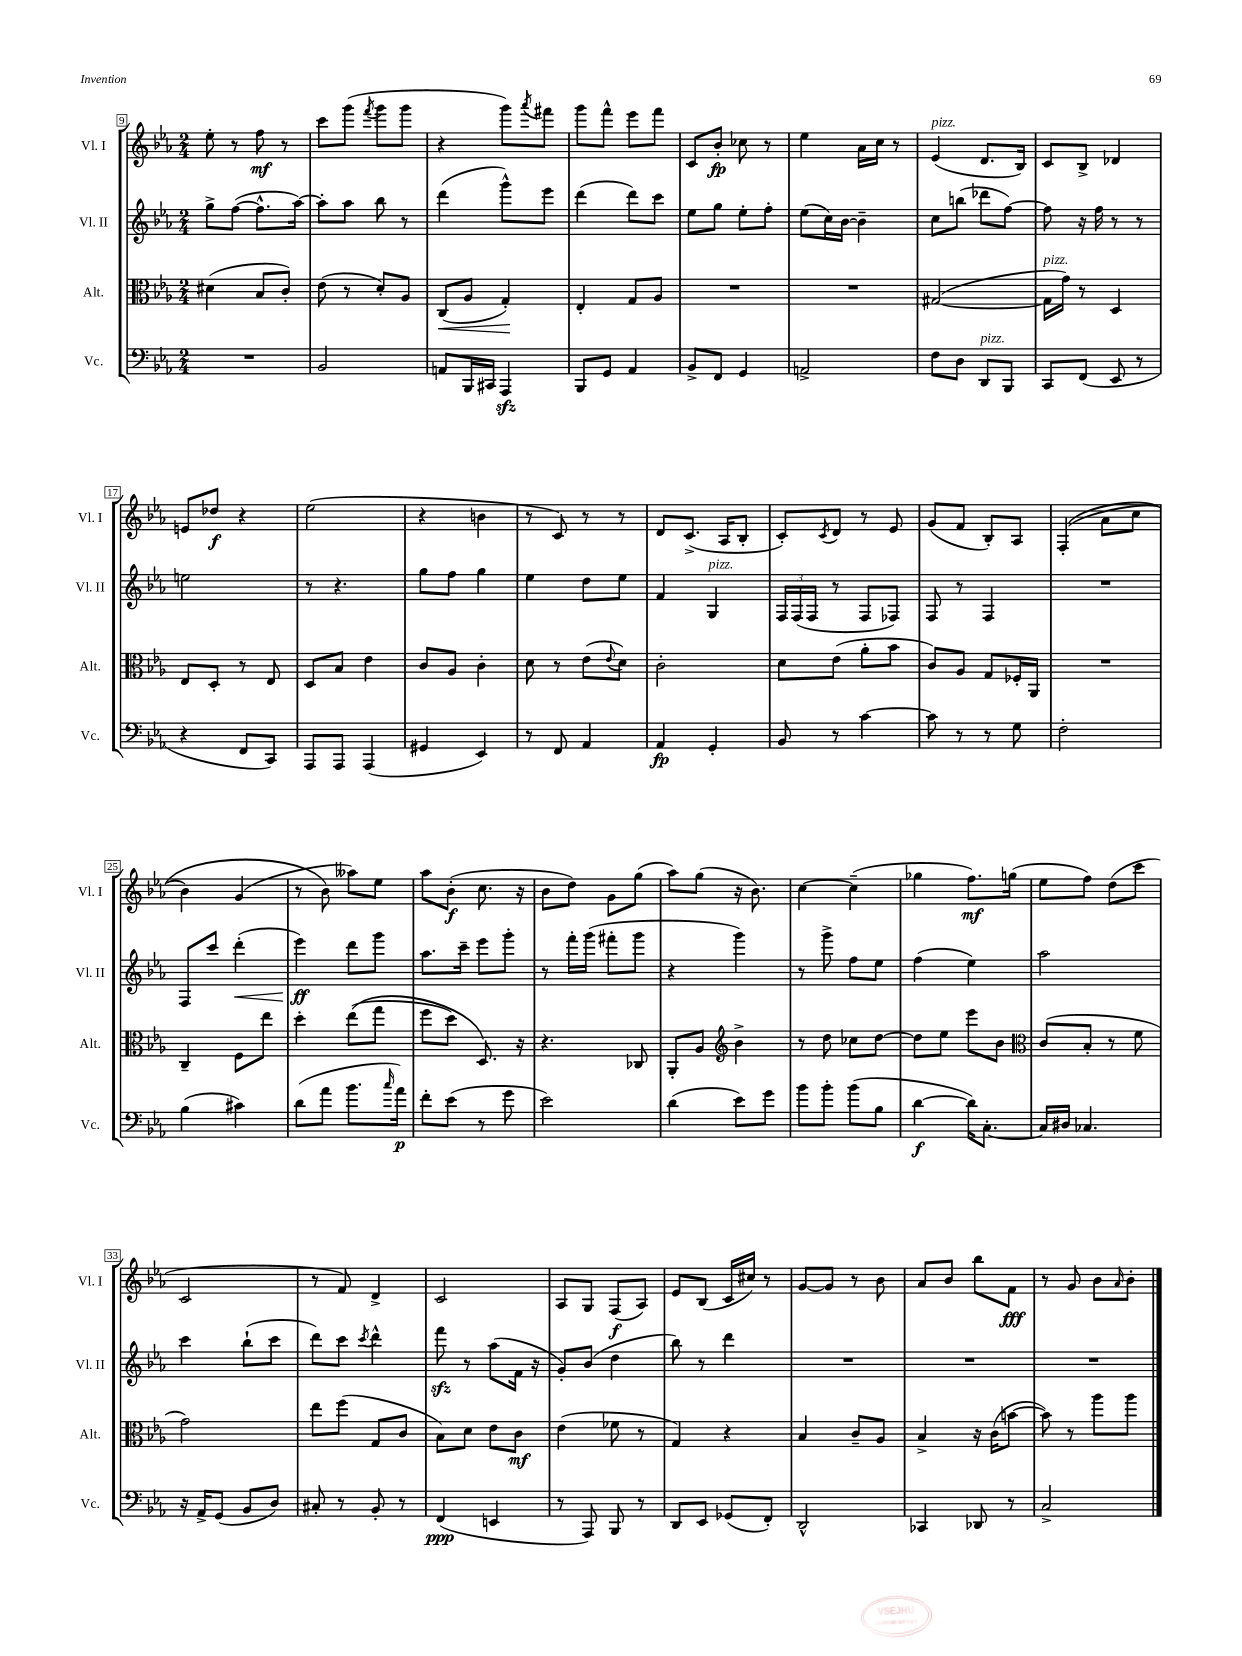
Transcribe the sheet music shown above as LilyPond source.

<<
\new StaffGroup <<
\new Staff = "s0" \with { instrumentName = "Vl. I" shortInstrumentName = "Vl. I" } {
    \clef treble \key ees \major \numericTimeSignature \time 2/4
    ees''8-. r8 f''8\mf r8 |
    c'''8 g'''8( \acciaccatura { f'''8 } g'''8 g'''8 |
    r4 g'''8) \acciaccatura { aes'''8 } fis'''8 |
    g'''8 f'''8-^ ees'''8 f'''8 |
    c'8 bes'8-.\fp ces''8 r8 |
    ees''4 aes'16 c''16 r8 |
    ees'4^\markup { \italic "pizz." }( d'8. bes16) |
    c'8 bes8-> des'4 |
    e'8 des''8\f r4 |
    ees''2( |
    r4 b'4 |
    r8 c'8) r8 r8 |
    d'8 c'8.->( aes16 bes8-. |
    c'8-.) \acciaccatura { c'8 } d'8 r8 ees'8 |
    g'8( f'8 bes8-.) aes8 |
    f4-.(\( aes'8 c''8 |
    bes'4) g'4( |
    r8 bes'8\) aeses''8) ees''8 |
    aes''8 bes'8-.\f( c''8. r16 |
    bes'8 d''8) g'8 g''8( |
    aes''8) g''8( r16 bes'8.) |
    c''4~ c''4--( |
    ges''4 f''8.\mf) g''16( |
    ees''8 f''8) d''8( c'''8 |
    c'2 |
    r8 f'8) d'4-> |
    c'2 |
    aes8 g8 f8\f( aes8) |
    ees'8 bes8( c'16 cis''16) r8 |
    g'8~ g'8 r8 bes'8 |
    aes'8 bes'8 bes''8 f'8\fff |
    r8 g'8 bes'8 \grace { aes'16 } bes'8-. \bar "|." |
}
\new Staff = "s1" \with { instrumentName = "Vl. II" shortInstrumentName = "Vl. II" } {
    \clef treble \key ees \major \numericTimeSignature \time 2/4
    g''8-> f''8~( f''8.-^ aes''16~) |
    aes''8-. aes''8 bes''8 r8 |
    d'''4( g'''8-^) ees'''8 |
    d'''4( d'''8) c'''8 |
    ees''8 g''8 ees''8-. f''8-. |
    ees''8( c''16) bes'16~ bes'4-- |
    c''8 b''8( des'''8 f''8~) |
    f''8 r16 f''16 r8 r8 |
    e''2 |
    r8 r4. |
    g''8 f''8 g''4 |
    ees''4 d''8 ees''8 |
    f'4 g4^\markup { \italic "pizz." } |
    \tuplet 3/2 { f16 f16( f16 } r8 f8 fes8) |
    f8 r8 f4 |
    R2 |
    f8 c'''8 d'''4-.\<( |
    ees'''4\ff\!) d'''8 g'''8 |
    aes''8. c'''16-- ees'''8 g'''8-. |
    r8 f'''16-. g'''16( fis'''8-. g'''8 |
    r4 g'''4) |
    r8 g'''8-> f''8 ees''8 |
    f''4( ees''4) |
    aes''2 |
    c'''4 bes''8-!( c'''8 |
    d'''8) c'''8 \acciaccatura { c'''8 } d'''4-^ |
    f'''8\sfz r8 aes''8( f'16 r16 |
    g'8-.) bes'8( d''4 |
    bes''8) r8 d'''4 |
    R2 |
    R2 |
    R2 \bar "|." |
}
\new Staff = "s2" \with { instrumentName = "Alt." shortInstrumentName = "Alt." } {
    \clef alto \key ees \major \numericTimeSignature \time 2/4
    dis'4( bes8 c'8-.) |
    ees'8( r8 d'8-.) aes8 |
    c8\<( aes8 g4-.\!) |
    ees4-. g8 aes8 |
    R2 |
    R2 |
    gis2~( |
    gis16^\markup { \italic "pizz." } g'16) r8 d4 |
    ees8 d8-. r8 ees8 |
    d8 bes8 ees'4 |
    c'8 aes8 c'4-. |
    d'8 r8 ees'8( \appoggiatura { ees'8 } d'8) |
    c'2-. |
    d'8 ees'8( aes'8-. bes'8 |
    c'8) aes8 g8 fes16-. aes,16 |
    R2 |
    c4-- f8 ees''8 |
    d''4-. ees''8(\( g''8 |
    f''8 d''8) d8.\) r16 |
    r4. ces8 |
    aes,8-. aes8 \clef treble bes'4-> |
    r8 d''8 ces''8 d''8~ |
    d''8 ees''8 ees'''8 bes'8 |
    \clef alto c'8( bes8-. r8 f'8 |
    g'2) |
    ees''8 f''8( g8 c'8 |
    bes8) d'8 ees'8 c'8\mf |
    ees'4( fes'8 r8 |
    g4) r4 |
    bes4 c'8-- aes8 |
    bes4-> r16 c'16( b'8~ |
    b'8) r8 aes''8 aes''8 \bar "|." |
}
\new Staff = "s3" \with { instrumentName = "Vc." shortInstrumentName = "Vc." } {
    \clef bass \key ees \major \numericTimeSignature \time 2/4
    R2 |
    bes,2 |
    a,8 bes,,16 cis,16 aes,,4\sfz |
    bes,,8 g,8 aes,4 |
    bes,8-> f,8 g,4 |
    a,2-> |
    f8 d8 d,8^\markup { \italic "pizz." } bes,,8 |
    c,8 f,8( ees,8 r8 |
    r4 f,8 c,8) |
    aes,,8 aes,,8 aes,,4( |
    gis,4 ees,4) |
    r8 f,8 aes,4 |
    aes,4\fp g,4-. |
    bes,8 r8 c'4~ |
    c'8 r8 r8 g8 |
    f2-. |
    bes4( cis'4) |
    d'8( aes'8 bes'8. \grace { c''16 } aes'16\p) |
    f'8-. ees'8( r8 g'8 |
    ees'2) |
    d'4( ees'8) g'8 |
    bes'8 bes'8-. bes'8( bes8 |
    d'4~\f d'16) c8.~-. |
    c16 dis16 ces4. |
    r16 aes,16-> g,8( bes,8 d8) |
    cis8-. r8 bes,8-. r8 |
    f,4\ppp( e,4 |
    r8 aes,,8) bes,,8 r8 |
    d,8 ees,8 ges,8( f,8-.) |
    d,2-^ |
    ces,4 des,8 r8 |
    c2-> \bar "|." |
}
>>
>>
\layout { \context { \Score currentBarNumber = #9 \override BarNumber.stencil = #(make-stencil-boxer 0.1 0.3 ly:text-interface::print) } }
